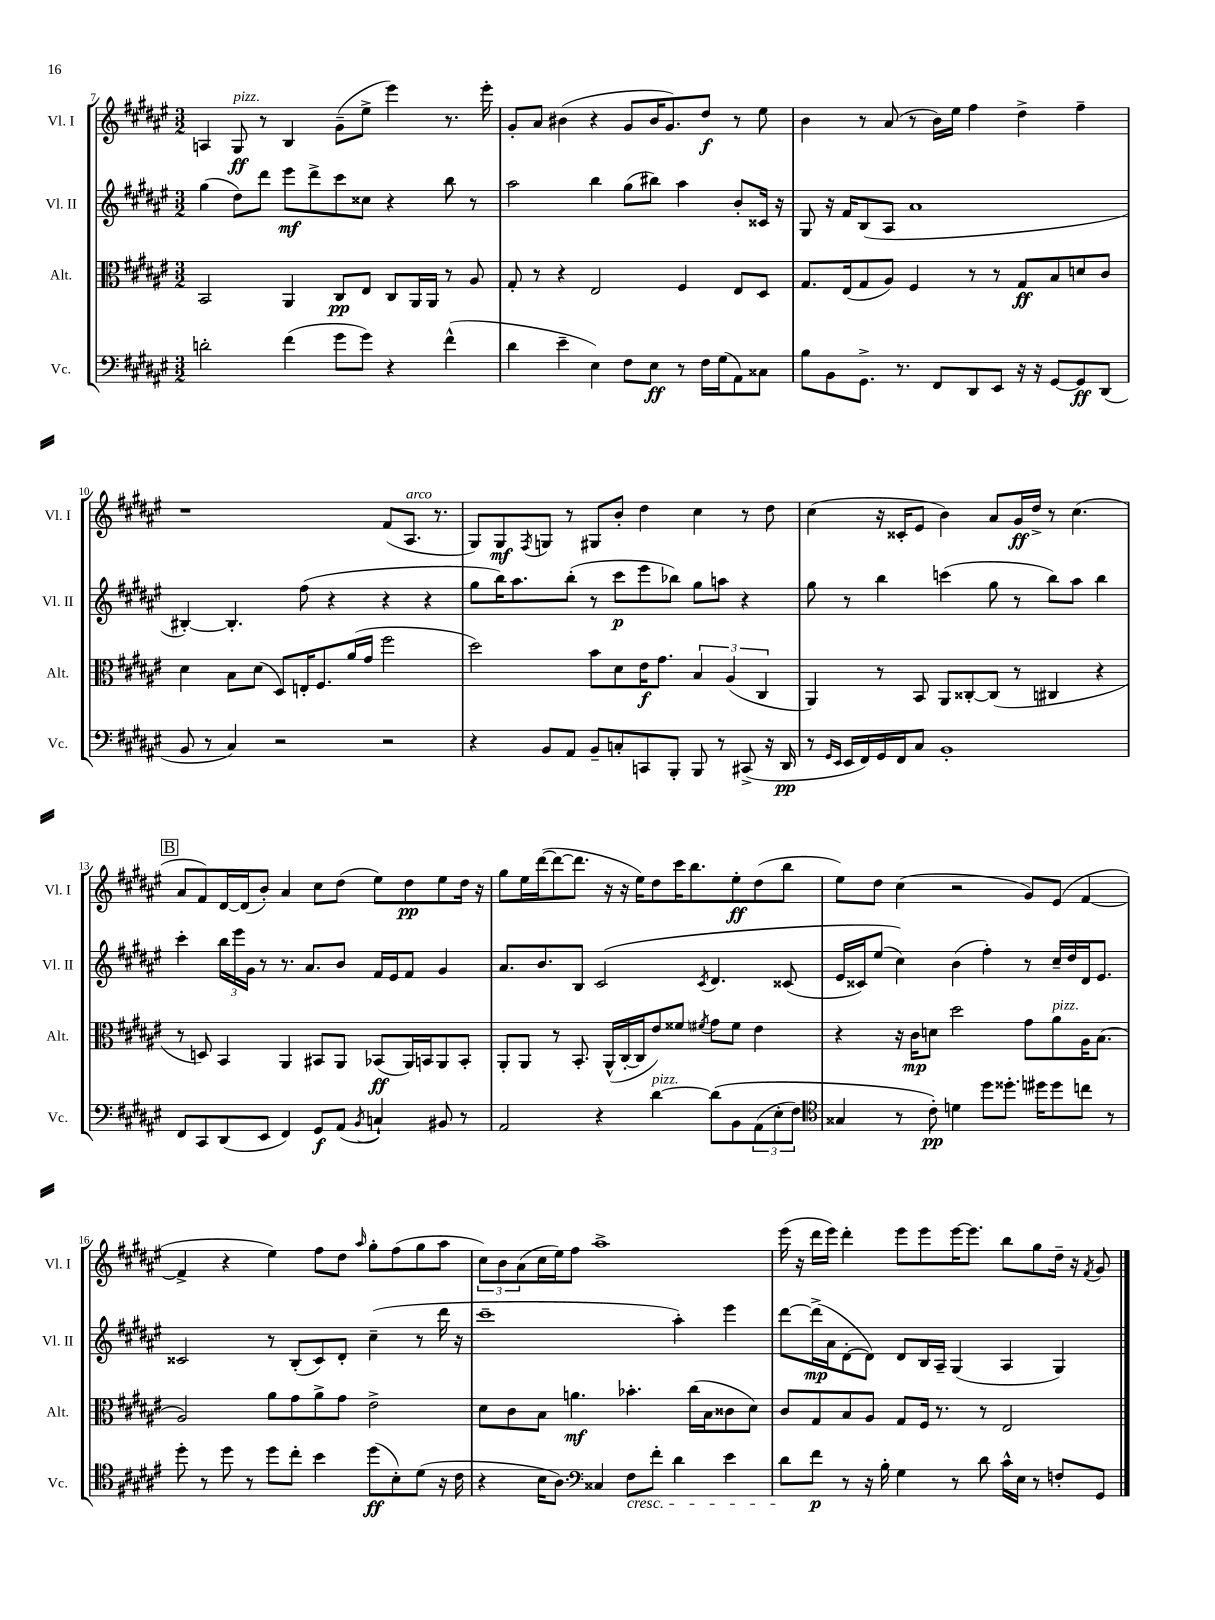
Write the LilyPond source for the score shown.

<<
\new StaffGroup <<
\new Staff = "s0" \with { instrumentName = "Vl. I" shortInstrumentName = "Vl. I" } {
    \clef treble \key fis \major \numericTimeSignature \time 3/2
    a4 gis8\ff^\markup { \italic "pizz." } r8 b4 gis'8--( eis''8-> eis'''4) r8. eis'''16-. |
    gis'8-. ais'8 bis'4( r4 gis'8 bis'16 gis'8.) dis''8\f r8 eis''8 |
    b'4 r8 ais'8( r8 b'16) eis''16 fis''4 dis''4-> fis''4-- |
    r1 fis'8( ais8.^\markup { \italic "arco" } r8. |
    gis8) gis8\mf \acciaccatura { fis8 } g8 r8 gis8 b'8-. dis''4 cis''4 r8 dis''8 |
    cis''4( r16 cisis'16-. eis'8 b'4) ais'8 gis'16\ff dis''16-> r8 cis''4.( |
    \mark \markup { \box "B" } ais'8 fis'8) dis'16~ dis'16( b'8-.) ais'4 cis''8 dis''8( eis''8) dis''8\pp eis''8 dis''16 r16 |
    gis''8 eis''16 dis'''16~( dis'''8~ dis'''8. r16 r16 eis''16) dis''8 cis'''16 b''8. eis''8-.\ff dis''8( b''8 |
    eis''8) dis''8 cis''4( r2 gis'8) eis'8( fis'4~ |
    fis'4-> r4 eis''4) fis''8 dis''8 \grace { ais''16 } gis''8-. fis''8( gis''8 ais''8 |
    \tuplet 3/2 { cis''8) b'8 ais'8( } cis''16 eis''16) fis''8 ais''1-> |
    eis'''16( r16 dis'''16 eis'''16) dis'''4-. eis'''8 eis'''8 eis'''16~ eis'''8. b''8 gis''8 dis''16-- r16 \acciaccatura { fis'8 } gis'8 \bar "|." |
}
\new Staff = "s1" \with { instrumentName = "Vl. II" shortInstrumentName = "Vl. II" } {
    \clef treble \key fis \major \numericTimeSignature \time 3/2
    gis''4( dis''8) dis'''8 eis'''8\mf dis'''8-> cis'''8 cisis''8 r4 b''8 r8 |
    ais''2 b''4 gis''8( bis''8) ais''4 b'8-. cisis'16 r16 |
    gis8 r16 fis'16 b8( ais8 ais'1 |
    bis4~-.) bis4.-. fis''8( r4 r4 r4 |
    gis''8 b''16) ais''8. b''8-.( r8 cis'''8\p eis'''8 bes''8) gis''8 a''8 r4 |
    gis''8 r8 b''4 c'''4( gis''8 r8 b''8) ais''8 b''4 |
    \mark \markup { \box "B" } cis'''4-. \tuplet 3/2 { b''16 eis'''16 gis'16 } r8 r8. ais'8. b'8 fis'16 eis'16 fis'8 gis'4 |
    ais'8. b'8. b8 cis'2\( \acciaccatura { cis'8 } dis'4. cisis'8( |
    eis'16 cisis'16) eis''8( cis''4)\) b'4( fis''4-.) r8 cis''16-- dis''16 dis'16 eis'8. |
    cisis'2 r8 b8-.( cisis'8) dis'8-. cis''4--( r8 dis'''16 r16 |
    cis'''1-- ais''4-.) eis'''4 |
    dis'''8~ dis'''16->\mp( ais'16 dis'8~-. dis'8) dis'8 b16 ais16-- gis4( ais4 gis4) \bar "|." |
}
\new Staff = "s2" \with { instrumentName = "Alt." shortInstrumentName = "Alt." } {
    \clef alto \key fis \major \numericTimeSignature \time 3/2
    b,2 ais,4 cis8\pp eis8 cis8 ais,16 ais,16 r8 ais8 |
    gis8-. r8 r4 eis2 fis4 eis8 dis8 |
    gis8. eis16( gis8 ais8) fis4 r8 r8 gis8\ff b8 d'8 cis'8 |
    dis'4 b8 dis'8( dis8) e16-. fis8. ais'16( gis'16 fis''2 |
    dis''2) b'8 dis'8 eis'16\f gis'8. \tuplet 3/2 { b4 ais4( cis4 } |
    ais,4) r8 b,8 ais,8 cisis8~-. cisis8( r8 cis4 r4 |
    \mark \markup { \box "B" } r8 d8) b,4 ais,4 bis,8 ais,8 bes,8\ff( ais,16) b,16 ais,8 b,8-. |
    ais,8-. ais,8 r8 b,8.-. ais,16-^( cis16~-. cis16 eis'8) fisis'8 \acciaccatura { fis'8 } gis'8 fis'8 eis'4 |
    r4 r16 cis'16\mp d'8 dis''2 gis'8 ais'8^\markup { \italic "pizz." } ais16 b8.( |
    ais2) ais'8 gis'8 ais'8-> gis'8 eis'2-> |
    dis'8 cis'8 b8 a'4.\mf bes'4.-. cis''16( b16 cisis'8 dis'8) |
    cis'8 gis8 b8 ais8 gis8 fis16 r8. r8 eis2 \bar "|." |
}
\new Staff = "s3" \with { instrumentName = "Vc." shortInstrumentName = "Vc." } {
    \clef bass \key fis \major \numericTimeSignature \time 3/2
    d'2-. fis'4( gis'8 gis'8) r4 fis'4-^( |
    dis'4 eis'4-- eis4) fis8 eis8\ff r8 fis16 gis16( ais,8) cisis8 |
    b8 b,8 gis,8.-> r8. fis,8 dis,8 eis,8 r16 r16 gis,8~ gis,8\ff dis,8( |
    b,8 r8 cis4) r2 r2 |
    r4 b,8 ais,8 b,8-- c8-. c,8 b,,8-. b,,8 r8 cis,8->( r16 dis,16\pp |
    r8 \grace { gis,16 eis,16 } eis,16 fis,16) gis,16 fis,16 cis8 b,1-. |
    \mark \markup { \box "B" } fis,8 cis,8 dis,8( eis,8 fis,4) gis,8\f ais,8( \acciaccatura { b,8 } c4-!) bis,8 r8 |
    ais,2 r4 dis'4~^\markup { \italic "pizz." } dis'8\( b,8 \tuplet 3/2 { ais,8( eis8-. fis8) } |
    \clef tenor gisis4 r8 cis'8-.\pp\) d'4 dis''8 disis''8.-. dis''16 dis''8 c''8 r8 |
    dis''8-. r8 dis''8 r8 dis''8 cis''8-. b'4 dis''8\ff( b8-.) dis'8( r16 cis'16 |
    r4 b16 ais8.) \clef bass cisis4 fis8\cresc fis'8-. dis'4 eis'4 |
    dis'8\! fis'8\p r8 r16 b16-. gis4 r8 dis'8 cis'16-^ eis16 r8 f8-. gis,8 \bar "|." |
}
>>
>>
\layout { \context { \Score currentBarNumber = #7 } }
